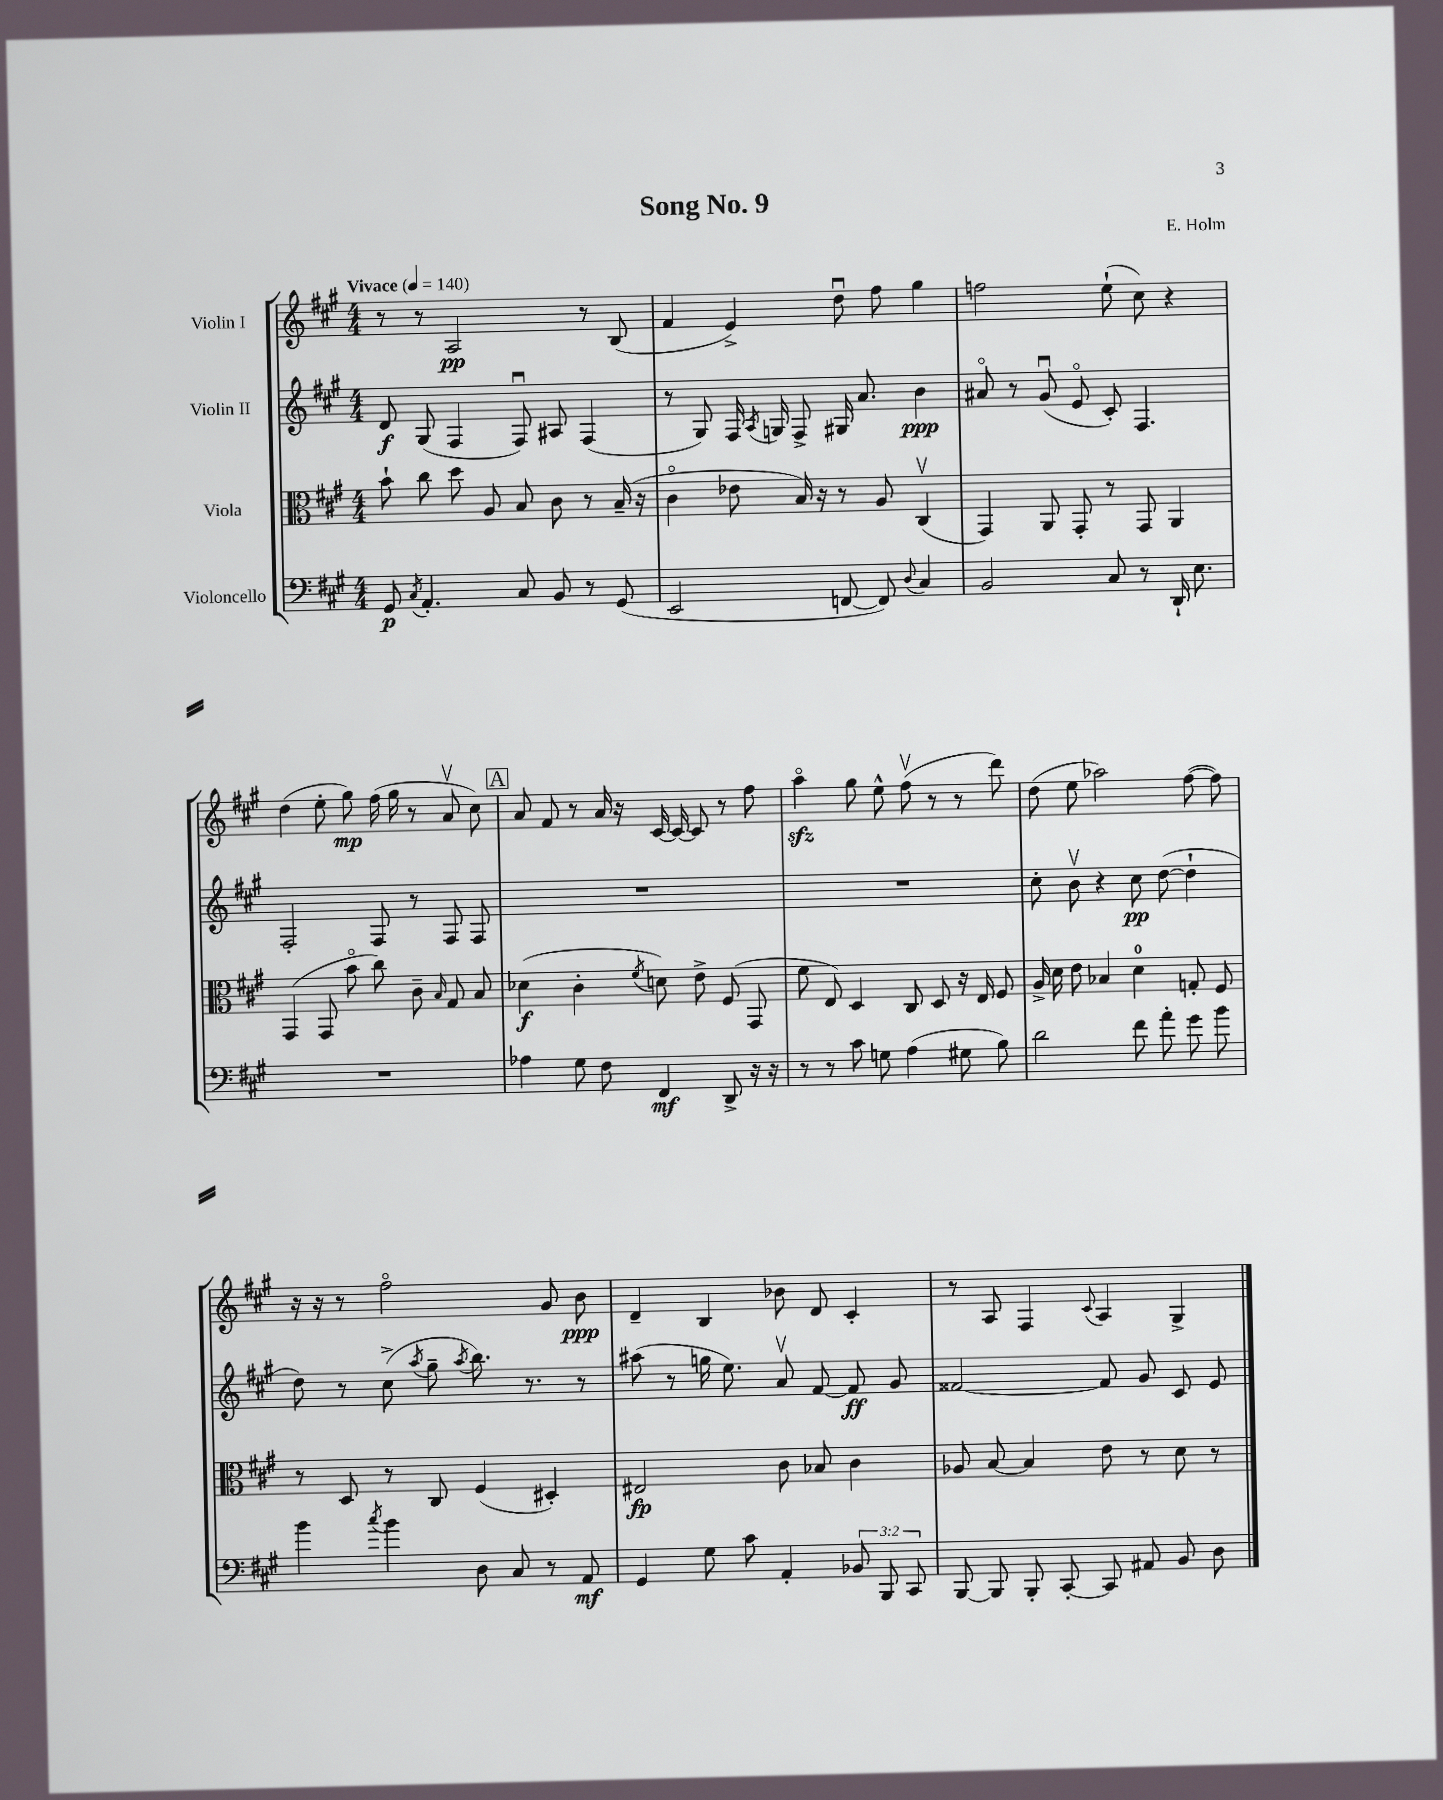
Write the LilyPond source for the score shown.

\header { title = "Song No. 9" composer = "E. Holm" }
<<
\new StaffGroup <<
\new Staff = "s0" \with { instrumentName = "Violin I" } {
    \clef treble \key a \major \numericTimeSignature \time 4/4 \tempo "Vivace" 4 = 140
    \autoBeamOff r8 r8 a2\pp r8 b8( |
    fis'4 e'4->) d''8\downbow fis''8 gis''4 |
    f''2 e''8-!( cis''8) r4 |
    d''4( e''8-. gis''8\mp) fis''16( gis''16 r8 a'8\upbow cis''8) |
    \mark \markup { \box "A" } a'8 fis'8 r8 a'16 r16 cis'16~ cis'16~ cis'8 r8 fis''8 |
    a''4\flageolet\sfz gis''8 e''8-^ fis''8\upbow( r8 r8 d'''8) |
    d''8( e''8 aes''2) fis''8~( fis''8) |
    r16 r16 r8 fis''2\flageolet gis'8 b'8\ppp |
    d'4-- b4 bes'8 d'8 cis'4-. |
    r8 a8 fis4 \appoggiatura { cis'8 } a4 gis4-> \bar "|." |
}
\new Staff = "s1" \with { instrumentName = "Violin II" } {
    \clef treble \key a \major \numericTimeSignature \time 4/4
    \autoBeamOff d'8\f gis8( fis4 fis8\downbow) ais8 fis4( |
    r8 gis8) fis16 \acciaccatura { a8 } g16 fis8-> gis16 a'8. b'4\ppp |
    ais'8\flageolet r8 gis'8\downbow( e'8\flageolet cis'8-.) fis4. |
    fis2-. fis8 r8 fis8 fis8 |
    \mark \markup { \box "A" } R1 |
    R1 |
    cis''8-. b'8\upbow r4 cis''8\pp d''8~( d''4-! |
    d''8) r8 cis''8->( \acciaccatura { a''8 } gis''8-- \acciaccatura { a''8 } b''8.) r8. r8 |
    ais''8( r8 g''16 e''8.) a'8\upbow fis'8~ fis'8\ff gis'8 |
    fisis'2~ fisis'8 gis'8 cis'8 e'8 \bar "|." |
}
\new Staff = "s2" \with { instrumentName = "Viola" } {
    \clef alto \key a \major \numericTimeSignature \time 4/4
    \autoBeamOff b'8-! cis''8 d''8 a8 b8 cis'8 r8 b16--( r16 |
    cis'4\flageolet ees'8 b16) r16 r8 a8 cis4\upbow( |
    gis,4) a,8 gis,8-. r8 gis,8 a,4 |
    gis,4( gis,8 b'8\flageolet cis''8) cis'8-- \grace { b16 } gis8 b8 |
    \mark \markup { \box "A" } des'4\f( cis'4-. \acciaccatura { fis'8 } d'8) e'8-> fis8( gis,8 |
    fis'8 e8) d4 cis8 d8 r16 e16 fis8 |
    a16-> d'16 e'8 bes4 d'4-0 g8-. fis8 |
    r8 d8 r8 cis8 fis4( dis4-.) |
    eis2\fp cis'8 bes8 cis'4 |
    aes8 b8~ b4 e'8 r8 d'8 r8 \bar "|." |
}
\new Staff = "s3" \with { instrumentName = "Violoncello" } {
    \clef bass \key a \major \numericTimeSignature \time 4/4 \override Staff.TupletNumber.text = #tuplet-number::calc-fraction-text
    \autoBeamOff gis,8\p \acciaccatura { cis8 } a,4.-. cis8 b,8 r8 gis,8( |
    e,2 f,8~ f,8) \appoggiatura { d8 } cis4 |
    b,2 cis8 r8 d,16-! e8. |
    R1 |
    \mark \markup { \box "A" } aes4 gis8 fis8 fis,4\mf d,8-> r16 r16 |
    r8 r8 cis'8 g8 a4( gis8 b8) |
    d'2 fis'8 a'8-. gis'8 b'8 |
    b'4 \acciaccatura { cis''8 } b'4 d8 cis8 r8 a,8\mf |
    gis,4 gis8 cis'8 a,4-. \tuplet 3/2 { bes,8 b,,8 cis,8 } |
    b,,8~ b,,8 b,,8-. cis,8~-. cis,8 ais,8 b,8 d8 \bar "|." |
}
>>
>>
\layout { \context { \Score \remove "Bar_number_engraver" } }
